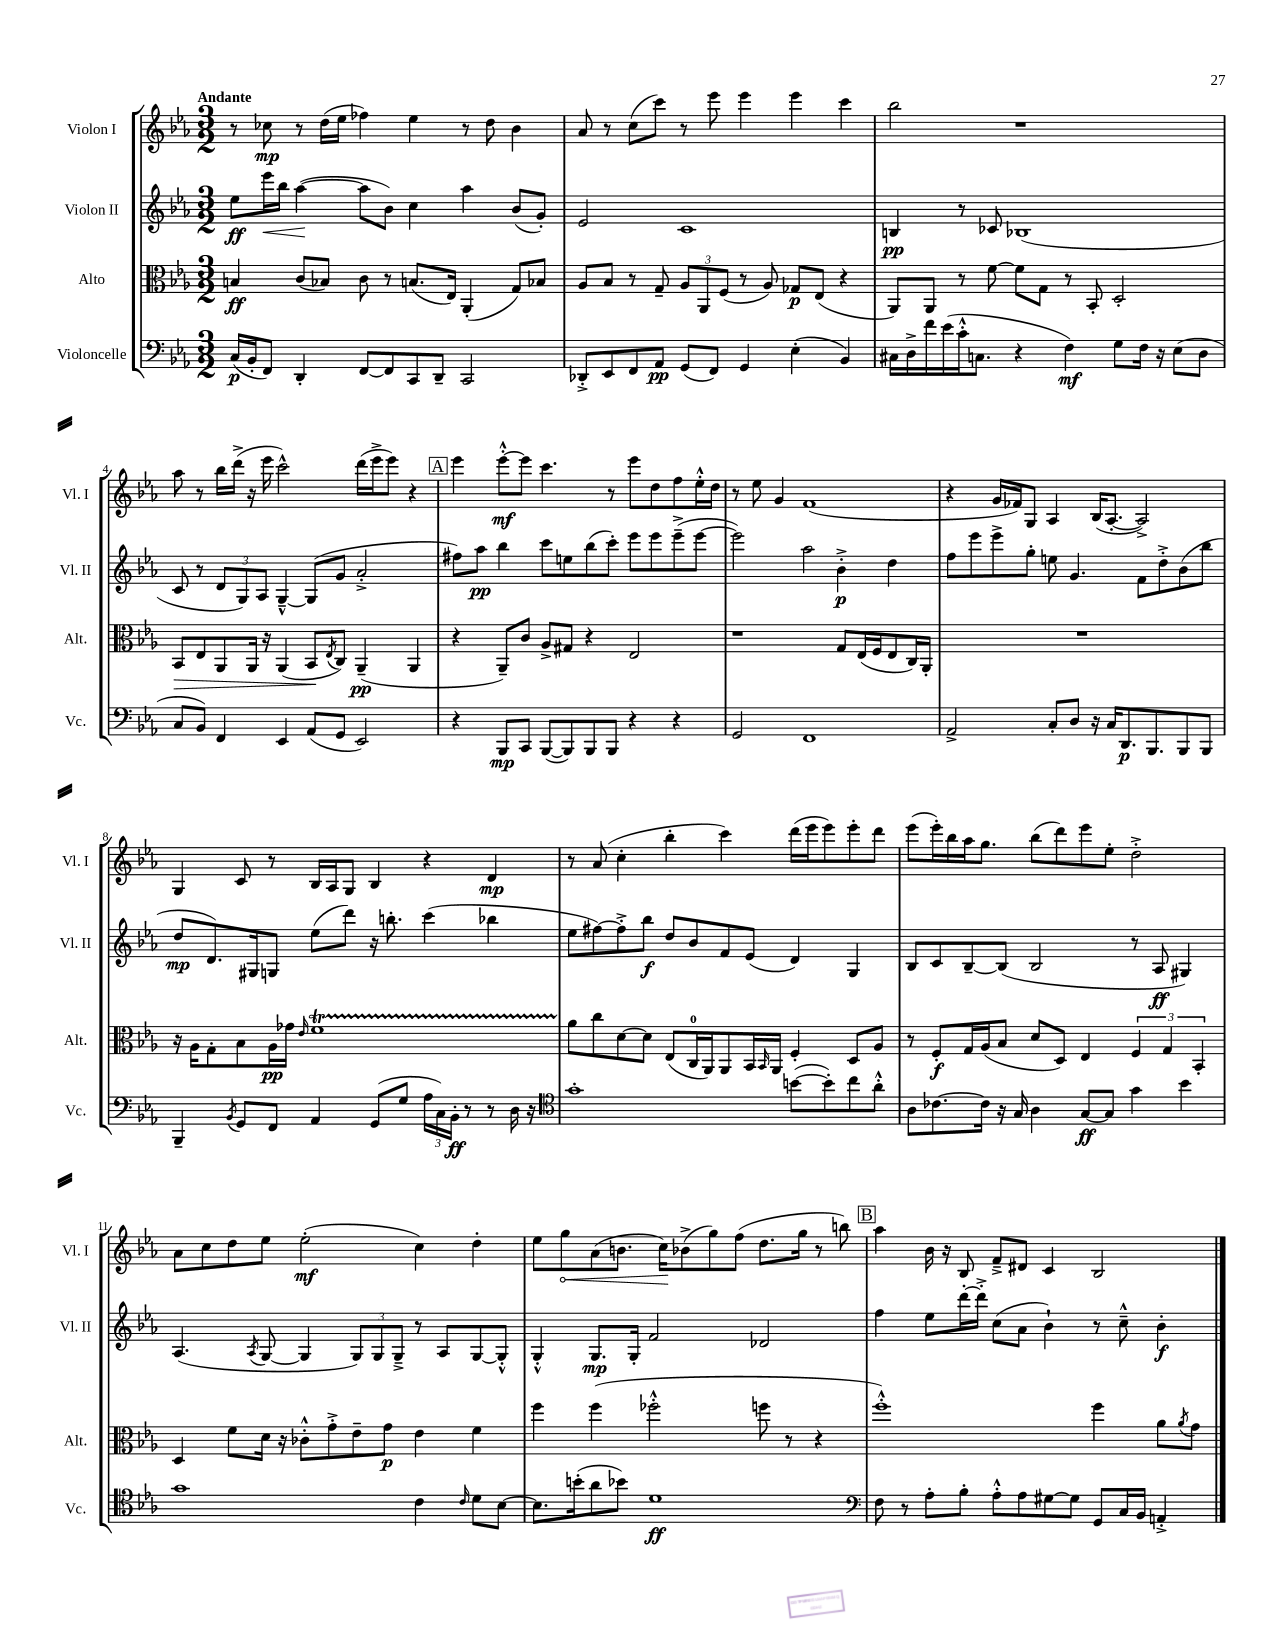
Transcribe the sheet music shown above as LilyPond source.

<<
\new StaffGroup <<
\new Staff = "s0" \with { instrumentName = "Violon I" shortInstrumentName = "Vl. I" } {
    \clef treble \key ees \major \numericTimeSignature \time 3/2 \tempo "Andante"
    r8 ces''8\mp r8 d''16( ees''16 fes''4) ees''4 r8 d''8 bes'4 |
    aes'8 r8 c''8( c'''8) r8 ees'''8 ees'''4 ees'''4 c'''4 |
    bes''2 r1 |
    aes''8 r8 bes''16 d'''16->( r16 ees'''16 c'''2-^) d'''16( ees'''16-> ees'''8) r4 |
    \mark \markup { \box "A" } ees'''4 ees'''8~-.-^\mf ees'''8 c'''4. r8 ees'''8 d''8 f''8 ees''16-.-^ d''16 |
    r8 ees''8 g'4 f'1( |
    r4 g'16 fes'16) g8 aes4 bes16( aes8.~-. aes2->) |
    g4 c'8 r8 bes16 aes16 g8 bes4 r4 d'4\mp |
    r8 aes'8( c''4-. bes''4-. c'''4) d'''16( ees'''16 ees'''8) ees'''8-. d'''8 |
    ees'''8( ees'''16-.) bes''16 aes''16 g''8. bes''8( d'''8) ees'''8 ees''8-. d''2-.-> |
    aes'8 c''8 d''8 ees''8 ees''2-.\mf( c''4) d''4-. |
    ees''8 \once \override Hairpin.circled-tip = ##t g''8\< aes'8( b'8. c''16\!) bes'8->( g''8) f''8( d''8. g''16 r8 b''8) |
    \mark \markup { \box "B" } aes''4 bes'16 r16 bes8 f'8---> dis'8 c'4 bes2 \bar "|." |
}
\new Staff = "s1" \with { instrumentName = "Violon II" shortInstrumentName = "Vl. II" } {
    \clef treble \key ees \major \numericTimeSignature \time 3/2
    ees''8\ff ees'''16\< bes''16 aes''4~\!( aes''8 bes'8) c''4 aes''4 bes'8( g'8-.) |
    ees'2 c'1 |
    b4\pp r8 ces'8 bes1( |
    c'8 r8 \tuplet 3/2 { d'8 g8) aes8 } g4~---^ g8( g'8 aes'2-.-> |
    \mark \markup { \box "A" } fis''8) aes''8\pp bes''4 c'''8 e''8 bes''8( c'''8-.) ees'''8 ees'''8 ees'''8--->( ees'''8~ |
    ees'''2) aes''2 bes'4-.->\p d''4 |
    f''8 ees'''8 ees'''8-> g''8-. e''8 g'4. f'8 d''8-.-> bes'8( bes''8 |
    d''8\mp d'8.) gis16 g8 ees''8( d'''8) r16 b''8.-. c'''4( bes''4 |
    ees''8 fis''8~) fis''8-.-> bes''8\f d''8 bes'8 f'8 ees'8( d'4) g4 |
    bes8 c'8 bes8~-- bes8( bes2 r8 aes8\ff gis4) |
    aes4.( \acciaccatura { aes8 } g8~ g4 \tuplet 3/2 { g8) g8 g8---> } r8 aes8 g8~ g8-.-^ |
    g4-.-^ g8.\mp g16-. f'2 des'2 |
    \mark \markup { \box "B" } f''4 ees''8 d'''16~-. d'''16-.-> c''8( aes'8 bes'4-!) r8 c''8---^ bes'4-.\f \bar "|." |
}
\new Staff = "s2" \with { instrumentName = "Alto" shortInstrumentName = "Alt." } {
    \clef alto \key ees \major \numericTimeSignature \time 3/2
    b4\ff c'8( bes8) c'8 r8 b8.( ees16) aes,4-.( g8) bes8 |
    aes8 bes8 r8 g8-- \tuplet 3/2 { aes8 aes,8 f8( } r8 aes8) ges8\p ees8( r4 |
    aes,8) aes,8 r8 f'8~ f'8 g8 r8 bes,8-. d2-. |
    bes,8\> ees8 aes,8 aes,16 r16 aes,4( bes,8\! \acciaccatura { ees8 } c8) aes,4--\pp( aes,4 |
    \mark \markup { \box "A" } r4 aes,8--) c'8 aes8-> gis8 r4 ees2 |
    r1 g8 ees16( f16 ees8 c16) aes,16-. |
    R1. |
    r16 aes16 g8-. bes8 aes16\pp ges'16 \grace { ees'16 } f'1\startTrillSpan |
    aes'8\stopTrillSpan c''8 d'8~ d'8 ees8( c16-0 aes,16) aes,8 bes,16 \grace { bes,16 } aes,16 f4-. d8 aes8 |
    r8 f8-.\f g16 aes16( bes8 d'8 d8) ees4 \tuplet 3/2 { f4 g4 bes,4-. } |
    d4 f'8 d'16 r16 ces'8-.-^ g'8-.-> ees'8-- g'8\p ees'4 f'4 |
    f''4 f''4( fes''2-.-^ f''8 r8 r4 |
    \mark \markup { \box "B" } f''1-.-^) f''4 aes'8 \acciaccatura { aes'8 } g'8 \bar "|." |
}
\new Staff = "s3" \with { instrumentName = "Violoncelle" shortInstrumentName = "Vc." } {
    \clef bass \key ees \major \numericTimeSignature \time 3/2
    c16\p( bes,16-. f,8) d,4-. f,8~ f,8 c,8 d,8-- c,2 |
    des,8-.-> ees,8 f,8 aes,8\pp g,8( f,8) g,4 ees4-.( bes,4) |
    cis16 d16-> f'16 ees'16( c'16-.-^ c8. r4 f4\mf) g8 f16 r16 ees8( d8 |
    c8 bes,8) f,4 ees,4 aes,8( g,8 ees,2) |
    \mark \markup { \box "A" } r4 bes,,8\mp c,8 bes,,8~( bes,,8) bes,,8 bes,,8 r4 r4 |
    g,2 f,1 |
    aes,2-> c8-. d8 r16 c16 d,8.\p bes,,8. bes,,8 bes,,8 |
    bes,,4-- \acciaccatura { bes,8 } g,8 f,8 aes,4 g,8( g8 \tuplet 3/2 { aes16 c16) bes,16-.\ff } r8 r8 d16 r16 |
    \clef tenor g'1-. b'8~( b'8-.) c''8 aes'8-.-^ |
    aes8 ces'8.~ ces'16 r16 g16 aes4 g8~\ff g8 g'4 bes'4 |
    g'1 c'4 \grace { c'16 } d'8 bes8~ |
    bes8. b'16-.( aes'8 bes'8) d'1\ff |
    \mark \markup { \box "B" } \clef bass f8 r8 aes8-. bes8-. aes8-.-^ aes8 gis8~ gis8 g,8 c16 bes,16 a,4-.-> \bar "|." |
}
>>
>>
